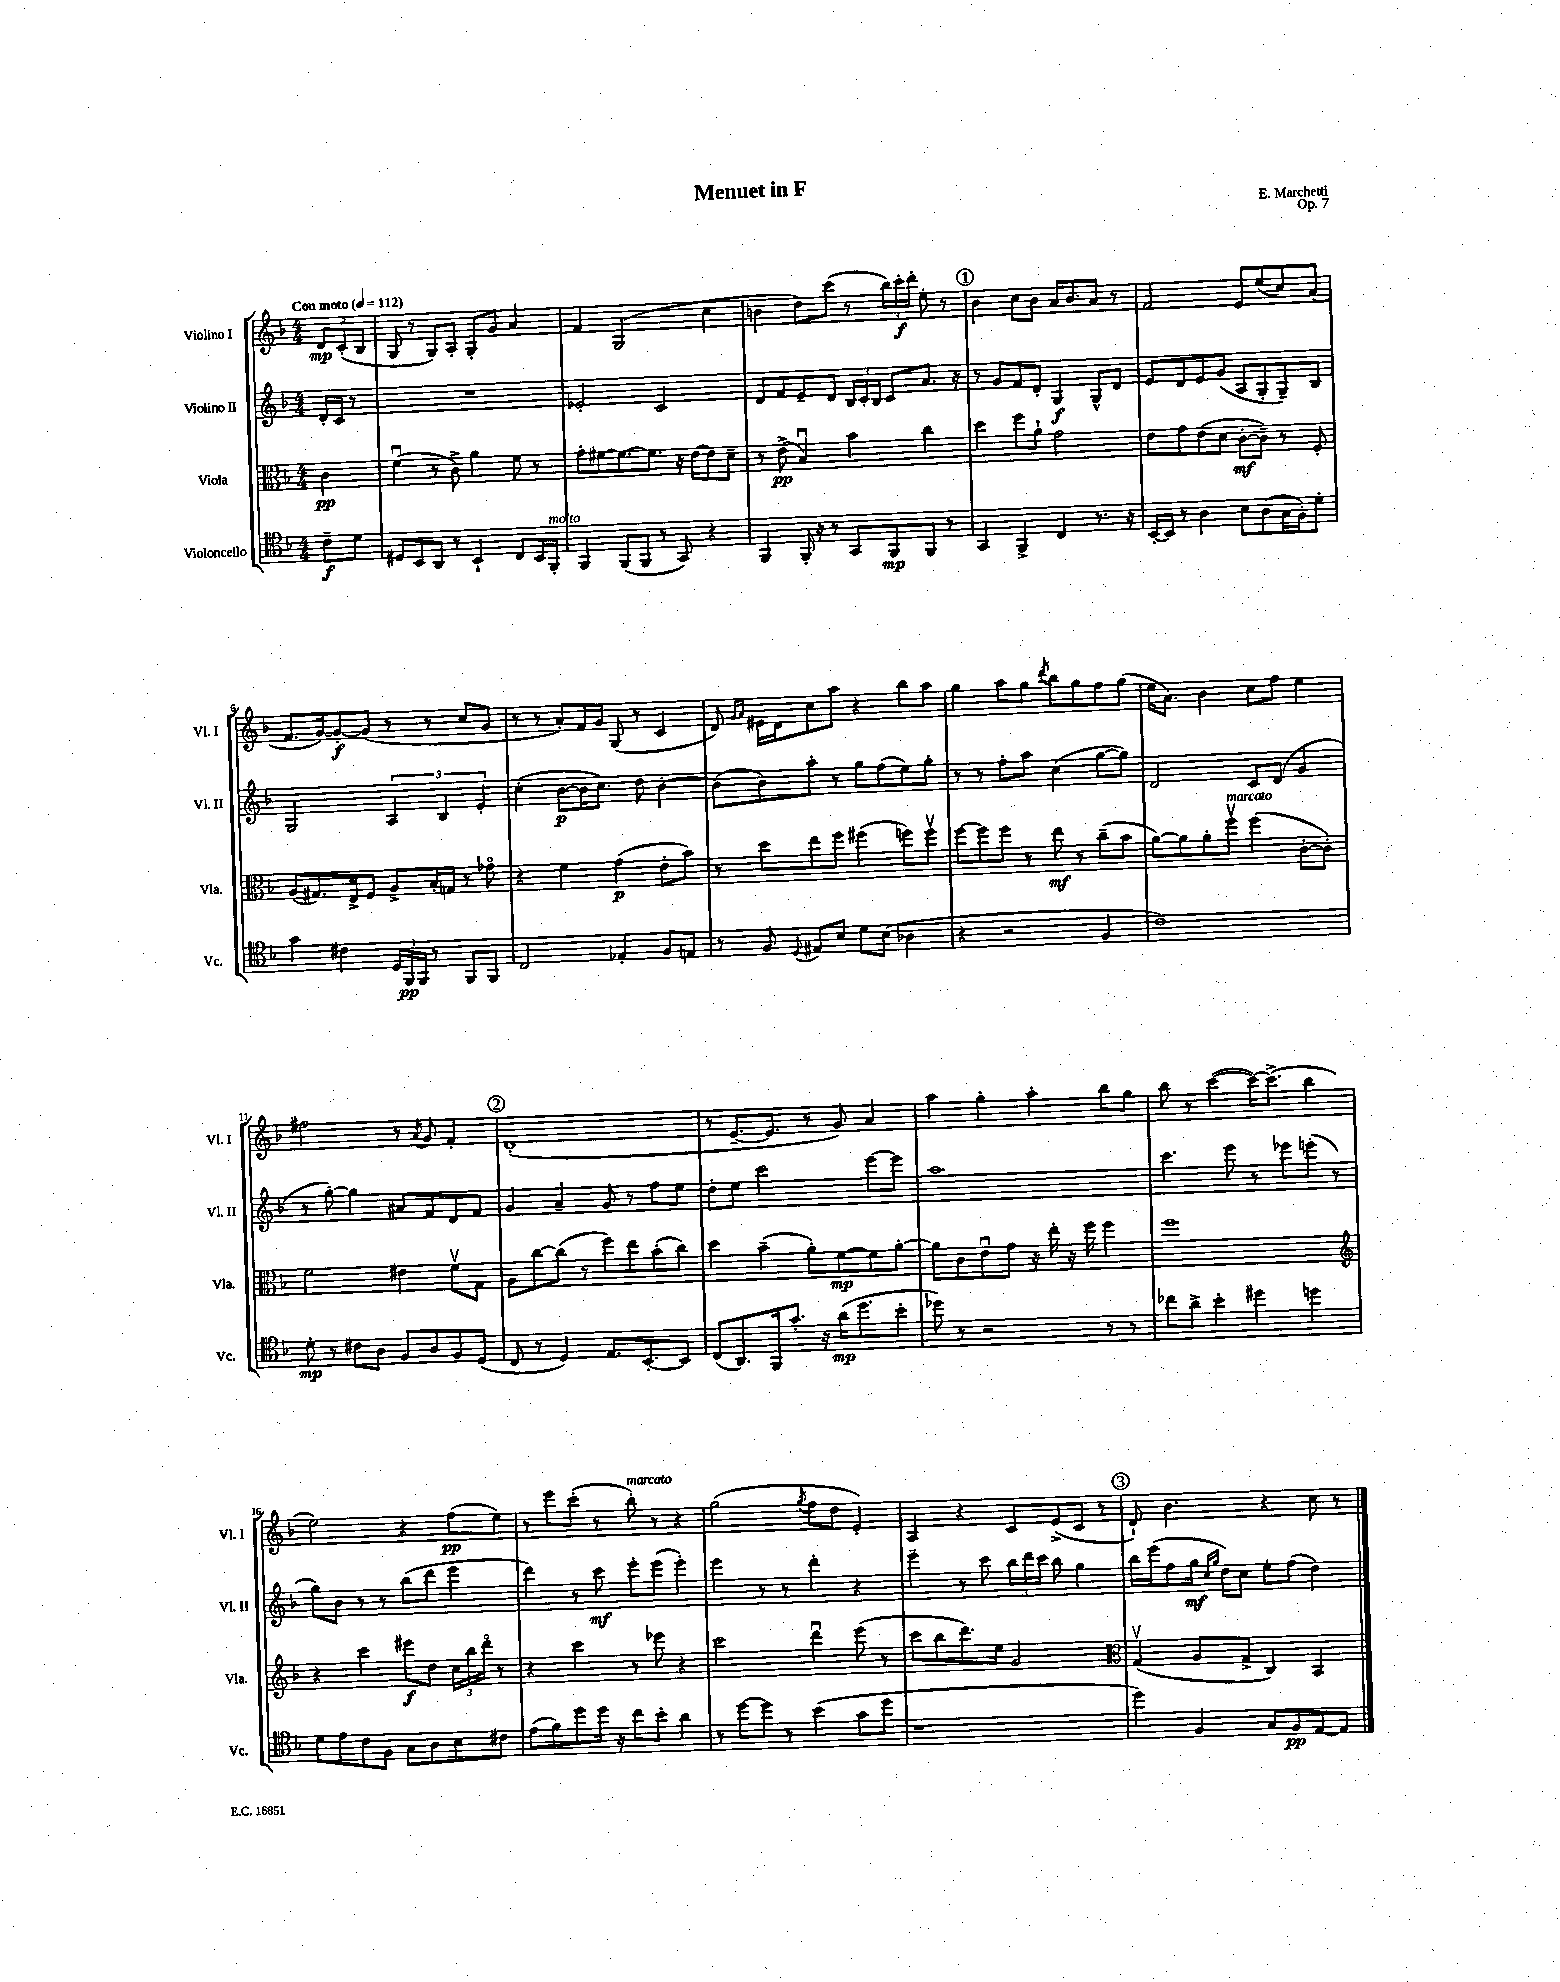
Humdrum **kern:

**kern	**dynam	**kern	**dynam	**kern	**dynam	**kern	**dynam
*part4	*part4	*part3	*part3	*part2	*part2	*part1	*part1
*staff4	*staff4	*staff3	*staff3	*staff2	*staff2	*staff1	*staff1
*I"Violoncello	*	*I"Viola	*	*I"Violino II	*	*I"Violino I	*
*I'Vc.	*	*I'Vla.	*	*I'Vl. II	*	*I'Vl. I	*
*clefC4	*	*clefC3	*	*clefG2	*	*clefG2	*
*k[b-]	*	*k[b-]	*	*k[b-]	*	*k[b-]	*
*M4/4	*	*M4/4	*	*M4/4	*	*M4/4	*
*MM112	*	*MM112	*	*MM112	*	*MM112	*
=	=	=	=	=	=	=	=
!	!	!	!	!	!	!LO:TX:a:B:t=Con moto	!
8c~\L	f	4c\	pp	16d'/LL	.	12d/L	mp
.	.	.	.	16c/JJ	.	.	.
.	.	.	.	.	.	(12c'/	.
8d\J	.	.	.	8r	.	.	.
.	.	.	.	.	.	12B-/J	.
=1	=1	=1	=1	=1	=1	=1	=1
8D#X/L	.	(4fu\	.	1r	.	8G/	.
8BB-/	.	.	.	.	.	8r	.
8AA/J	.	8r	.	.	.	8G/L)	.
8r	.	8c^\)	.	.	.	8A'/J	.
4BB-`/	.	4a\	.	.	.	8G'/L	.
.	.	.	.	.	.	8g/J	.
8C/L	.	8f\	.	.	.	4a/	.
16BB-/L	.	8r	.	.	.	.	.
!LO:TX:a:i:t=molto	!	!	!	!	!	!	!
16FF'/JJ	.	.	.	.	.	.	.
=2	=2	=2	=2	=2	=2	=2	=2
4FF/	.	8g'\L	.	2e-X'/	.	4f/	.
.	.	[8f#X\	.	.	.	.	.
(8FF/L	.	8.f#\_	.	.	.	(2G/	.
8FF/J	.	.	.	.	.	.	.
.	.	8.f#\J]	.	.	.	.	.
8r	.	.	.	2c/	.	.	.
8GG/)	.	16r	.	.	.	.	.
.	.	[16e\KL	.	.	.	.	.
4r	.	8e\]	.	.	.	4cc\	.
.	.	8d~\J	.	.	.	.	.
=3	=3	=3	=3	=3	=3	=3	=3
4FF/	.	8r	.	8d/L	.	4bn\	.
.	.	(8e^\	pp	8f/	.	.	.
16FF'/	.	4B-u/)	.	8e~/	.	8dd\L)	.
16r	.	.	.	.	.	.	.
8r	.	.	.	8d/J	.	(8ccc\J	.
8GG/L	.	4b-\	.	24B-/LL	.	8r	.
.	.	.	.	24c'/	.	.	.
.	.	.	.	24B-/JJ	.	.	.
8FF/	mp	.	.	8c/L	.	24bb-\LL)	.
.	.	.	.	.	.	24ccc'\	f
.	.	.	.	.	.	24ddd'\JJ	.
8FF/J	.	4cc\	.	8.a/J	.	8ee'\	.
8r	.	.	.	.	.	8r	.
.	.	.	.	16r	.	.	.
!!LO:REH:place=s1:t=1
=4	=4	=4	=4	=4	=4	=4	=4
4GG/	.	4dd\	.	8r	.	4b-\	.
.	.	.	.	8g/L	.	.	.
4FF^/	.	8ff\L	.	8f/	.	8cc\L	.
.	.	8a`\J	.	8d'/J	.	8b-\J	.
4C/	.	2g\	.	4G/	f	16a/KL	.
.	.	.	.	.	.	8.b-/	.
8.r	.	.	.	8G^^/L	.	8a/J	.
.	.	.	.	8d/J	.	8r	.
16r	.	.	.	.	.	.	.
=5	=5	=5	=5	=5	=5	=5	=5
[16BB-'/LL	.	8e\L	.	8e/L	.	2f/	.
16BB-/JJ]	.	.	.	.	.	.	.
8r	.	8g\	.	8d/	.	.	.
4A\	.	(8e\	.	8e/	.	.	.
.	.	8d\J	.	(8g/J	.	.	.
8B-\L	.	[8c'\L	mf	8A/L	.	8e/L	.
(8A\	.	8c~\J])	.	8G'/	.	(8ee/	.
16G\L	.	8r	.	8G~/)	.	8cc/)	.
16F'\J)	.	.	.	.	.	.	.
8d'\J	.	8F'/	.	8B-/J	.	(8a/J	.
!!LO:LB:g=z
=6	=6	=6	=6	=6	=6	=6	=6
4g\	.	(8A/L	.	2G/	.	8.f/L	.
.	.	8.G#X/)	.	.	.	.	.
.	.	.	.	.	.	[16g/k)	.
4c#X\	.	.	.	.	.	8g'/_	f
.	.	16E^/k	.	.	.	.	.
.	.	8F/J	.	.	.	(8g/J]	.
24D/LL	.	8A^/L	.	6A/	.	8r	.
24FF/	pp	.	.	.	.	.	.
24FF/JJ	.	.	.	.	.	.	.
8r	.	16B-'/L	.	.	.	8r	.
.	.	.	.	6B-/	.	.	.
.	.	16Gn/JJ	.	.	.	.	.
8FF/L	.	8r	.	.	.	8cc/L	.
.	.	.	.	6e'/	.	.	.
8FF/J	.	8g-X\	.	.	.	8g/J	.
=7	=7	=7	=7	=7	=7	=7	=7
2C/	.	4r	.	(4cc'\	.	8r	.
.	.	.	.	.	.	8r	.
.	.	4f\	.	[8b-\L	p	8a'/L)	.
.	.	.	.	16b-\K]	.	16f/L	.
.	.	.	.	8.cc\J)	.	16g/JJ	.
4E-X'/	.	(4g\	p	.	.	(8G/	.
.	.	.	.	8dd\	.	8r	.
8F/L	.	8e'\L	.	[4b-'\	.	4c/	.
8En/J	.	8b-\J)	.	.	.	.	.
=8	=8	=8	=8	=8	=8	=8	=8
8r	.	8r	.	(8b-\L]	.	8d/)	.
.	.	.	.	.	.	16qqg/LL	.
.	.	.	.	.	.	16qqa/JJ	.
8F/	.	8dd\L	.	8b-\)	.	16e#X\LL	.
.	.	.	.	.	.	16d\J	.
8qqD/	.	.	.	.	.	.	.
8E#X/L	.	8ee\	.	8aa'\J	.	8cc\	.
8B-/J	.	8ff\J	.	8r	.	8aa\J	.
8d\L	.	(4ff#X\	.	8gg\L	.	4r	.
(8B-\J	.	.	.	(8ff\	.	.	.
4A-X\	.	8ffn\L)	.	8ee\)	.	8bb-\L	.
.	.	8ffv\J	.	8gg'\J	.	8aa\J	.
=9	=9	=9	=9	=9	=9	=9	=9
4r	.	[8ff\L	.	8r	.	4gg\	.
.	.	8ff\]	.	8r	.	.	.
2r	.	8ff\J	.	8ff'\L	.	8aa\L	.
.	.	8r	.	8aa\J	.	8gg\J	.
.	.	.	.	.	.	8qddd/	.
.	.	8ee\	mf	(4cc\	.	8bb-\L	.
.	.	8r	.	.	.	8gg\	.
4F/	.	(8cc~\L	.	[8gg\L	.	8ff\	.
.	.	8b-\J	.	8gg\J])	.	(8gg\J	.
=10	=10	=10	=10	=10	=10	=10	=10
1c)	.	[8a\L)	.	2d/	.	16ee\KL	.
.	.	.	.	.	.	8.a\J)	.
.	.	8a\]	.	.	.	.	.
.	.	8a'\	.	.	.	4b-\	.
!	!	!LO:TX:a:i:t=marcato	!	!	!	!	!
.	.	8ffv\J	.	.	.	.	.
.	.	(4ff\	.	8c/L	.	8cc\L	.
.	.	.	.	(8d/J	.	8ff\J	.
.	.	[8c'\L	.	4g/	.	4ee\	.
.	.	8c'\J])	.	.	.	.	.
!!LO:LB:g=z
=11	=11	=11	=11	=11	=11	=11	=11
8d'\	mp	2f\	.	8r	.	2ff#X\	.
8r	.	.	.	[8gg'\)	.	.	.
8c#X\L	.	.	.	4gg\]	.	.	.
8A\J	.	.	.	.	.	.	.
8F/L	.	4e#X\	.	8a#X/L	.	8r	.
.	.	.	.	.	.	8qa/	.
8A/	.	.	.	8f/	.	8g/	.
8F/	.	8fv\L	.	8d/	.	4f'/	.
(8D/J	.	8G\J	.	8f/J	.	.	.
!!LO:REH:place=s1:t=2
=12	=12	=12	=12	=12	=12	=12	=12
8C/	.	8A\L	.	4g/	.	(1d'	.
8r	.	[8cc\	.	.	.	.	.
4D/)	.	(8cc\J]	.	4a~/	.	.	.
.	.	8r	.	.	.	.	.
8.E/L	.	8ff\L)	.	8g/	.	.	.
.	.	8ee\	.	8r	.	.	.
[8.BB-'/	.	.	.	.	.	.	.
.	.	(8b-'\	.	8ff\L	.	.	.
8BB-/J]	.	8cc\J)	.	8ee\J	.	.	.
=13	=13	=13	=13	=13	=13	=13	=13
(8C/L	.	4dd\	.	8dd'\L	.	8r	.
8.AA/)	.	.	.	8ee\J	.	[8.e~/L	.
.	.	(4b-~\	.	2ccc\	.	.	.
16FF/k	.	.	.	.	.	8.e/J]	.
8.g'/J	.	.	.	.	.	.	.
.	.	8a'\L)	.	.	.	8r	.
16r	.	.	.	.	.	.	.
(16a\KL	mp	[8f\	mp	.	.	8g/)	.
8.dd\	.	.	.	.	.	.	.
.	.	8f\]	.	[8eee\L	.	4a/	.
8b-'\J	.	[8a'\J	.	8eee\J]	.	.	.
=14	=14	=14	=14	=14	=14	=14	=14
8dd-X\)	.	8a\L]	.	1aa	.	4aa\	.
8r	.	8c\	.	.	.	.	.
2r	.	8eu\	.	.	.	4gg'\	.
.	.	8g\J	.	.	.	.	.
.	.	16r	.	.	.	4aa'\	.
.	.	16ee'\	.	.	.	.	.
.	.	16r	.	.	.	.	.
.	.	16ff\	.	.	.	.	.
8r	.	4ff\	.	.	.	8bb-\L	.
8r	.	.	.	.	.	8gg\J	.
=15	=15	=15	=15	=15	=15	=15	=15
8cc-X\L	.	1ff	.	4.ccc\	.	8bb-\	.
8a^\J	.	.	.	.	.	8r	.
4b-'\	.	.	.	.	.	([4ccc\	.
.	.	.	.	8eee\	.	.	.
4dd#X\	.	.	.	8r	.	16ccc\KL_)	.
.	.	.	.	.	.	(8.ccc^\J]	.
.	.	.	.	8eee-X\L	.	.	.
4ddn\	.	.	.	(8eeen'\J	.	4bb-\	.
.	.	.	.	8r	.	.	.
!!LO:LB:g=z
=16	=16	=16	=16	=16	=16	=16	=16
*	*	*clefG2	*	*	*	*	*
8d\L	.	4r	.	8gg\L)	.	2ee\)	.
8e\	.	.	.	8b-\J	.	.	.
8c\	.	4ccc\	.	8r	.	.	.
8F\J	.	.	.	8r	.	.	.
8G\L	.	8eee#X\L	f	(8bb-\L	.	4r	.
8A\	.	8dd\J	.	8ddd\J	.	.	.
8B-\	.	24cc\LL	.	4eee\	.	(8ff\L	pp
.	.	24bb-\	.	.	.	.	.
.	.	24ddd\JJ	.	.	.	.	.
8c#X\J	.	8r	.	.	.	8ee\J)	.
=17	=17	=17	=17	=17	=17	=17	=17
(8e\L	.	4r	.	4ddd\)	.	8r	.
8f\)	.	.	.	.	.	8eee\L	.
8dd\	.	4ccc\	.	8r	.	(8ccc'\J	.
16dd\Jk	.	.	.	8ccc\	mf	8r	.
16r	.	.	.	.	.	.	.
!	!	!	!	!	!	!LO:TX:a:i:t=marcato	!
8cc\L	.	8r	.	8eee'\L	.	8bb-'\)	.
8b-'\J	.	8eee-X\	.	(8eee\J	.	8r	.
4a\	.	4r	.	4eee'\)	.	4r	.
=18	=18	=18	=18	=18	=18	=18	=18
8r	.	2ccc\	.	4eee\	.	(2gg\	.
[8dd\L	.	.	.	.	.	.	.
8dd\J]	.	.	.	8r	.	.	.
8r	.	.	.	8r	.	.	.
.	.	.	.	.	.	8qgg/	.
(4b-\	.	4dddu\	.	4ddd'\	.	8ff\L	.
.	.	.	.	.	.	8dd\J	.
8g\L	.	(8eee\	.	4r	.	4e'/)	.
8dd\J	.	8r	.	.	.	.	.
=19	=19	=19	=19	=19	=19	=19	=19
1r	.	8ccc\L	.	4eee~\	.	4A/	.
.	.	8bb-\	.	.	.	.	.
.	.	8.ddd\)	.	8r	.	4r	.
.	.	.	.	8ccc\	.	.	.
.	.	16ee\Jk	.	.	.	.	.
.	.	2g/	.	24bb-\LL	.	8c/L	.
.	.	.	.	24ddd\	.	.	.
.	.	.	.	24ccc\JJ	.	.	.
.	.	.	.	8bb-\	.	(8e^/	.
.	.	.	.	4gg\	.	8c/J	.
.	.	.	.	.	.	8r	.
!!LO:REH:place=s1:t=3
=20	=20	=20	=20	=20	=20	=20	=20
*	*	*clefC3	*	*	*	*	*
4dd\)	.	(4Gv/	.	16bb-\LL	.	8d`/)	.
.	.	.	.	(16eee\J	.	.	.
.	.	.	.	8ff\	.	4.b-\	.
4F/	.	8A/L	.	16gg\Jk	mf	.	.
.	.	.	.	16qqcc/LL	.	.	.
.	.	.	.	16qqgg/JJ	.	.	.
.	.	.	.	16dd\KL)	.	.	.
.	.	8G^/J	.	8cc\J	.	.	.
8G/L	.	4C/)	.	8ee'\L	.	4r	.
8F/	pp	.	.	(8ff\J	.	.	.
[8E/	.	4BB-/	.	4dd\)	.	8cc\	.
8E/J]	.	.	.	.	.	8r	.
==	==	==	==	==	==	==	==
*-	*-	*-	*-	*-	*-	*-	*-
